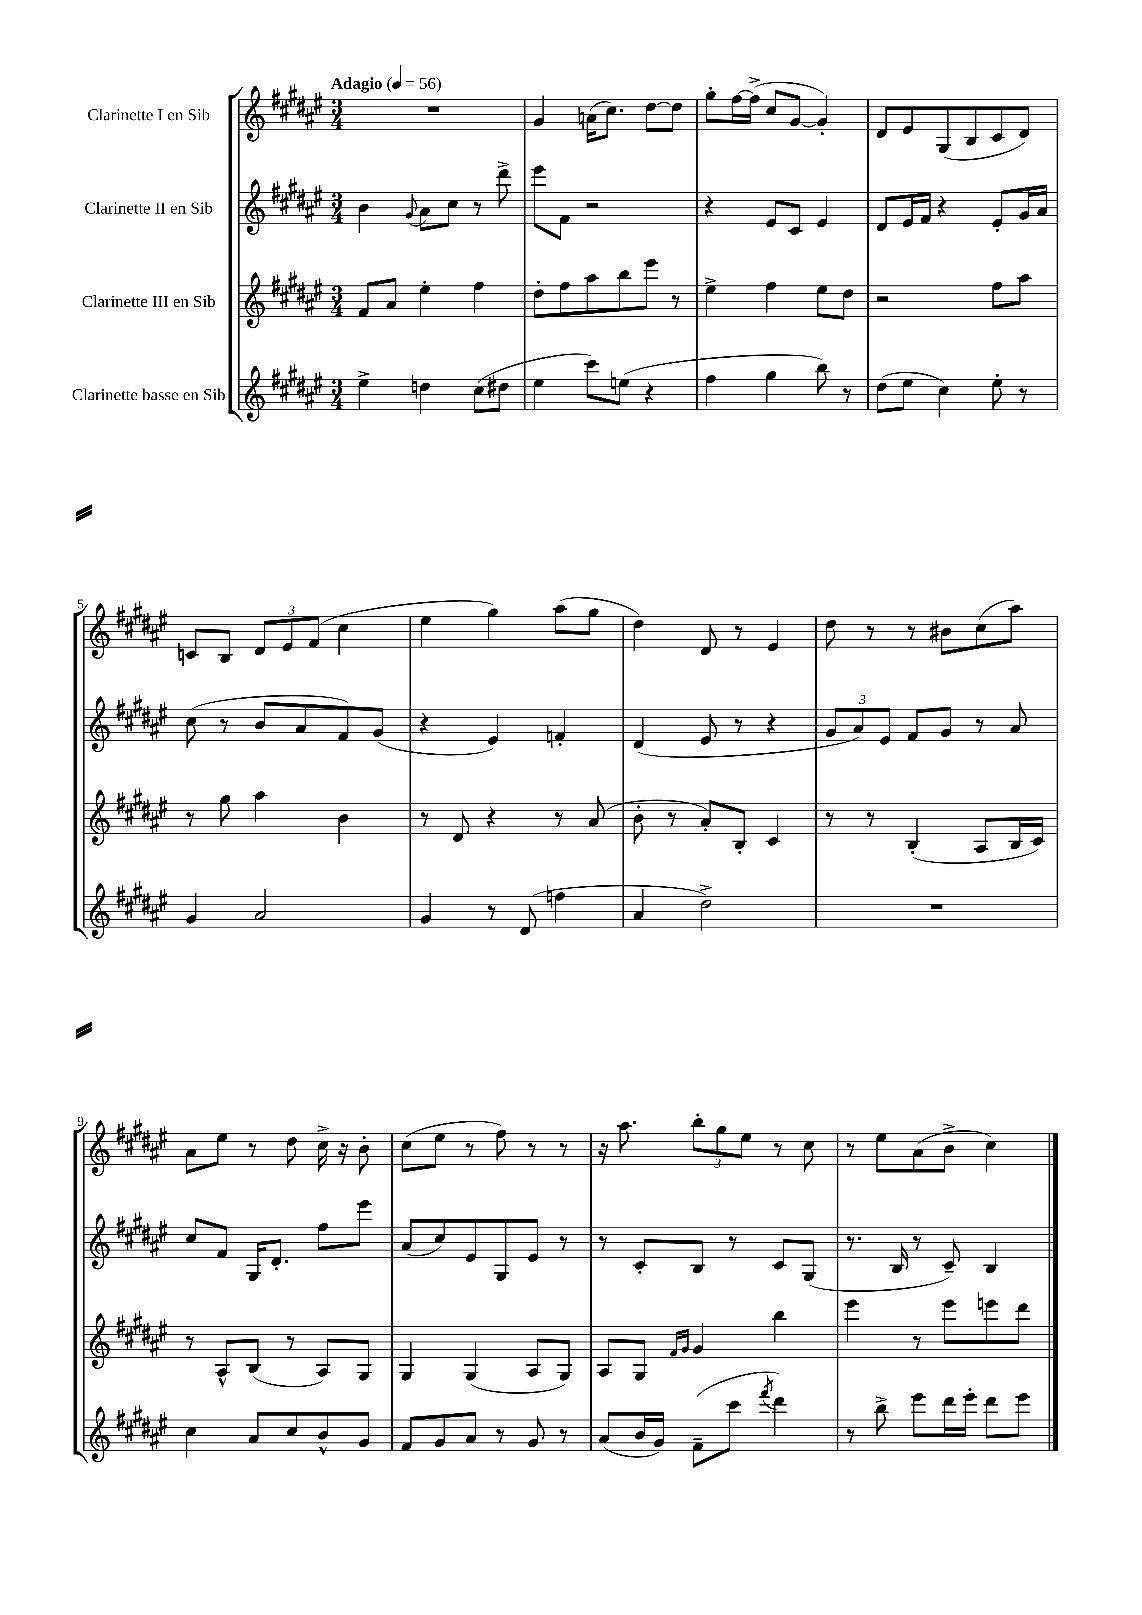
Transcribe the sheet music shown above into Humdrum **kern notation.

**kern	**kern	**kern	**kern
*staff4	*staff3	*staff2	*staff1
*clefG2	*clefG2	*clefG2	*clefG2
*k[f#c#g#d#a#e#]	*k[f#c#g#d#a#e#]	*k[f#c#g#d#a#e#]	*k[f#c#g#d#a#e#]
*M3/4	*M3/4	*M3/4	*M3/4
*MM56	*MM56	*MM56	*MM56
4ee#^	8f#	4b	2.r
.	8a#	.	.
.	.	8qqg#	.
4dd	4ee#'	8a#	.
.	.	8cc#	.
(8cc#	4ff#	8r	.
8dd#	.	8ddd#^	.
=	=	=	=
4ee#	8dd#'	8eee#	4g#
.	8ff#	8f#	.
8ccc#)	8aa#	2r	(16a
.	.	.	8.cc#)
(8ee	8bb	.	.
4r	8eee#	.	[8dd#
.	8r	.	8dd#]
=	=	=	=
4ff#	4ee#^	4r	8gg#'
.	.	.	[16ff#
.	.	.	(16ff#^]
4gg#	4ff#	8e#	8cc#
.	.	8c#	[8g#
8bb)	8ee#	4e#	4g#'])
8r	8dd#	.	.
=	=	=	=
(8dd#	2r	8d#	8d#
8ee#	.	16e#	8e#
.	.	16f#	.
4cc#)	.	4r	(8G#
.	.	.	8B
8ee#'	8ff#	8e#'	8c#
8r	8aa#	16g#	8d#)
.	.	16a#	.
=	=	=	=
4g#	8r	(8cc#	8c
.	8gg#	8r	8B
2a#	4aa#	8b	12d#
.	.	.	12e#
.	.	8a#	.
.	.	.	(12f#
.	4b	8f#)	4cc#
.	.	(8g#	.
=	=	=	=
4g#	8r	4r	4ee#
.	8d#	.	.
8r	4r	4e#)	4gg#)
(8d#	.	.	.
4ff	8r	4f'	(8aa#
.	(8a#	.	8gg#
=	=	=	=
4a#	8b'	(4d#	4dd#)
.	8r	.	.
2dd#^)	8a#')	8e#	8d#
.	8B'	8r	8r
.	4c#	4r	4e#
=	=	=	=
2.r	8r	12g#	8dd#
.	.	12a#)	.
.	8r	.	8r
.	.	12e#	.
.	(4B'	8f#	8r
.	.	8g#	8b#
.	8A#	8r	(8cc#
.	16B	8a#	8aa#)
.	16c#)	.	.
=	=	=	=
4cc#	8r	8cc#	8a#
.	8A#^^	8f#	8ee#
8a#	(8B	16G#	8r
.	.	8.d#'	.
8cc#	8r	.	8dd#
8b^^	8A#)	8ff#	16cc#^
.	.	.	16r
8g#	8G#	8eee#	8b'
=	=	=	=
8f#	4G#	(8a#	(8cc#
8g#	.	8cc#)	8ee#
8a#	(4G#	8e#	8r
8r	.	8G#	8ff#)
8g#	8A#	8e#	8r
8r	8G#)	8r	8r
=	=	=	=
(8a#	8A#	8r	16r
.	.	.	8.aa#
16b	8G#	8c#'	.
16g#)	.	.	.
.	16qqf#	.	.
.	16qqg#	.	.
(8f#~	4g#	8B	12bb'
.	.	.	12gg#
8ccc#	.	8r	.
.	.	.	12ee#
8qfff#	.	.	.
4ddd#)	4bb	8c#	8r
.	.	(8G#	8cc#
=	=	=	=
8r	4eee#	8.r	8r
8bb^	.	.	8ee#
.	.	16B	.
8eee#	8r	8r	(8a#
16ddd#	8eee#	8c#~)	8b^
16eee#'	.	.	.
8ddd#	8eee	4B	4cc#)
8eee#	8ddd#	.	.
==	==	==	==
*-	*-	*-	*-
